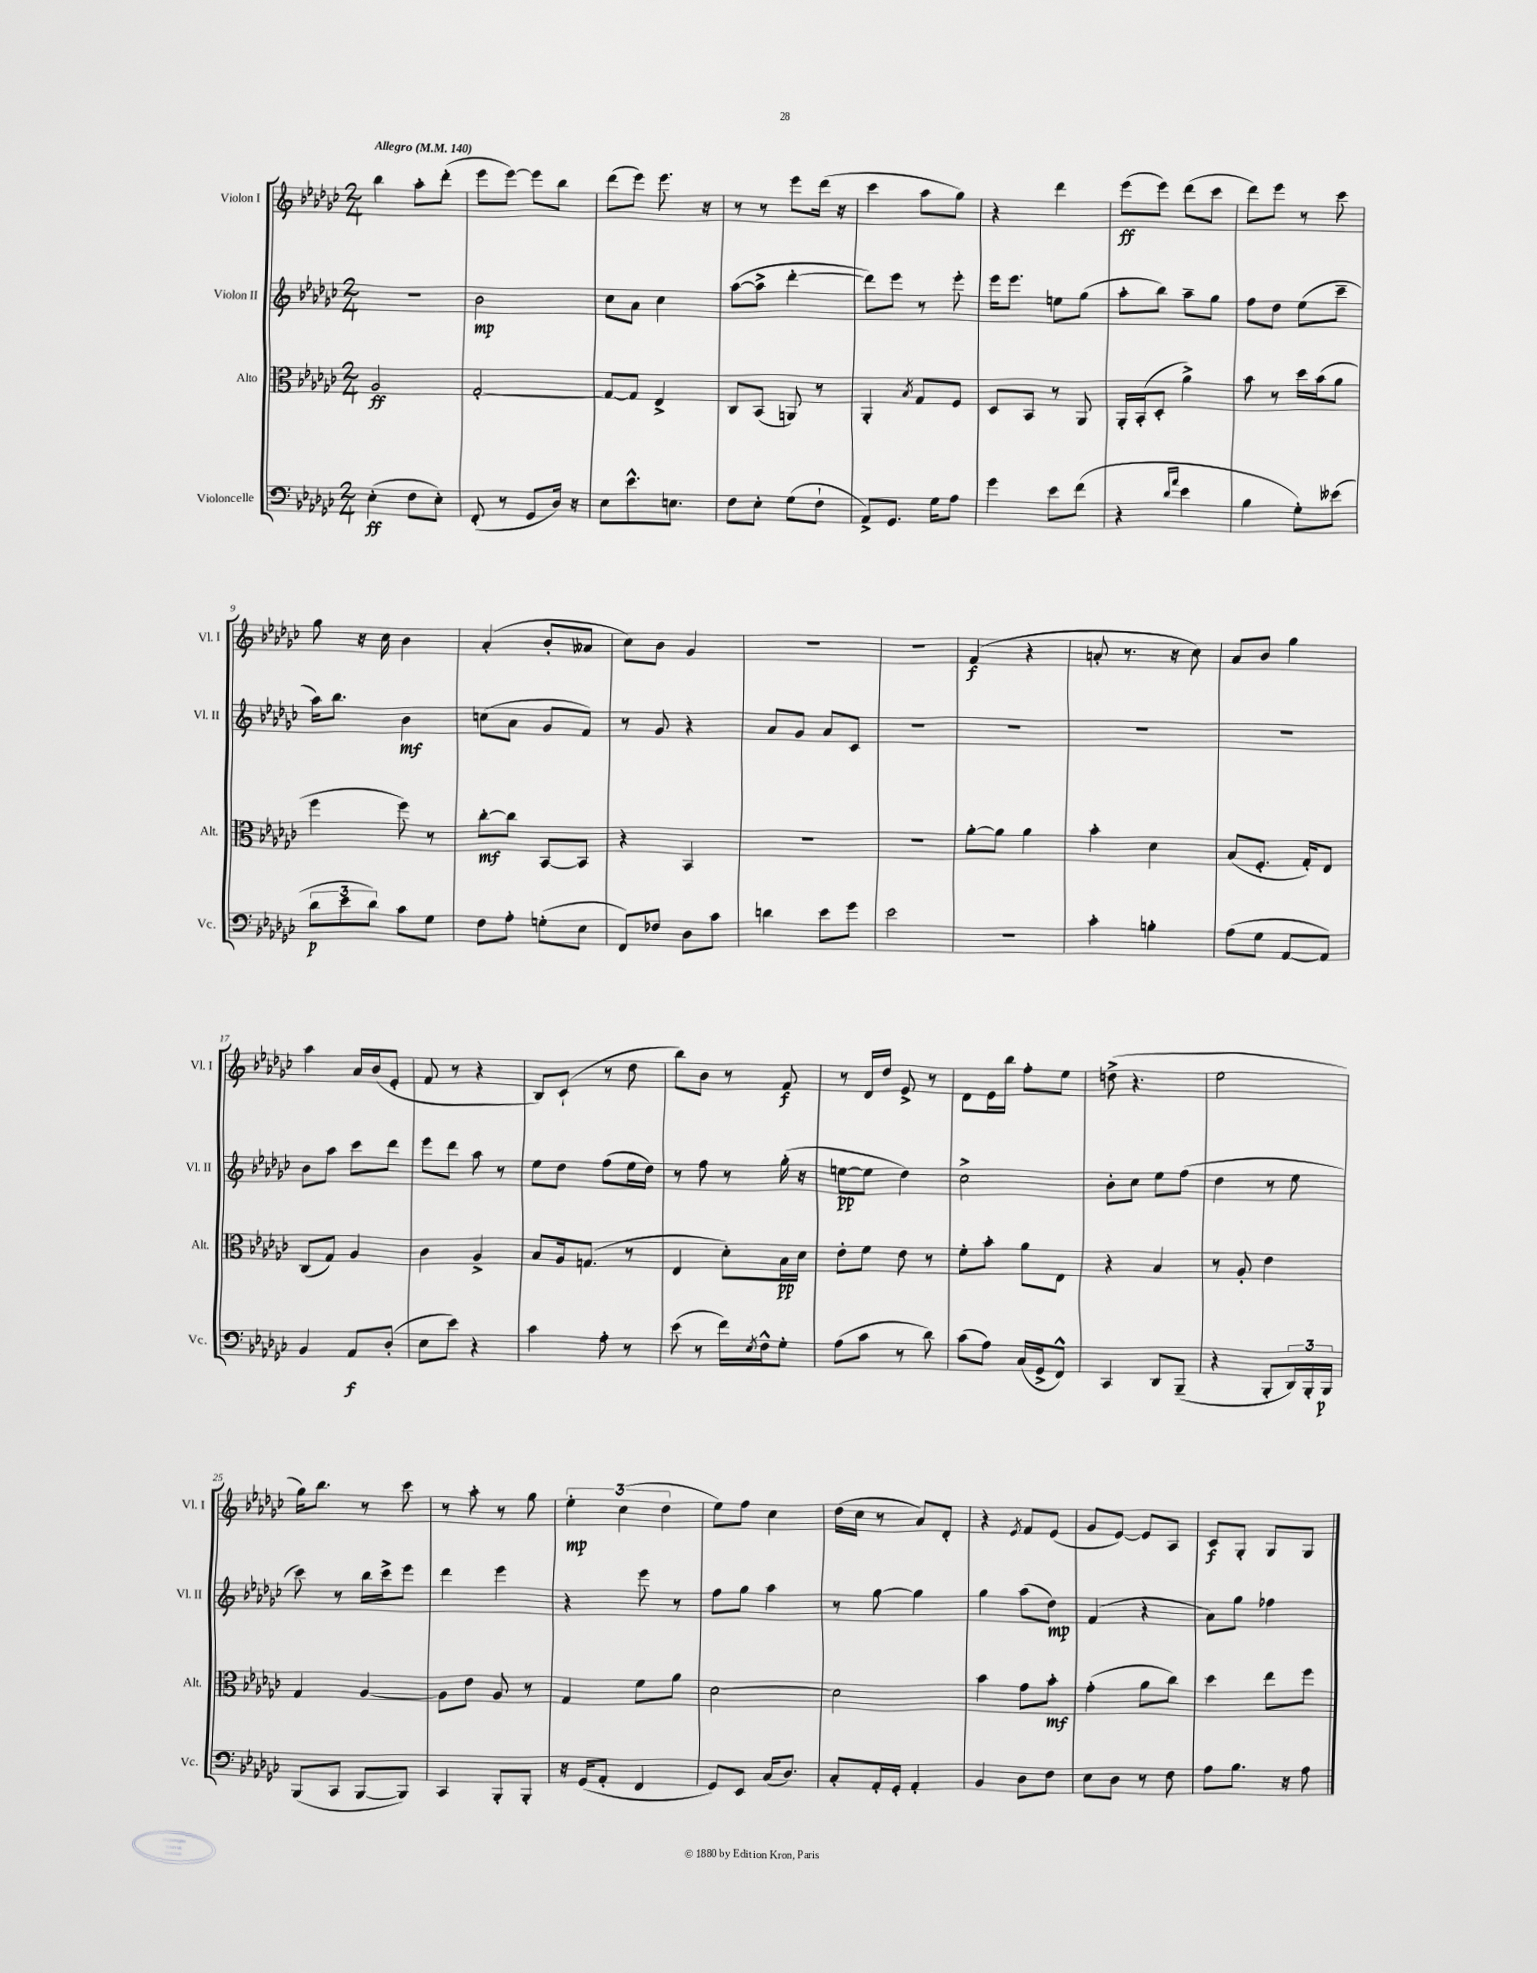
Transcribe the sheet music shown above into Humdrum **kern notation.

**kern	**kern	**kern	**kern
*staff4	*staff3	*staff2	*staff1
*clefF4	*clefC3	*clefG2	*clefG2
*k[b-e-a-d-g-c-]	*k[b-e-a-d-g-c-]	*k[b-e-a-d-g-c-]	*k[b-e-a-d-g-c-]
*M2/4	*M2/4	*M2/4	*M2/4
*MM140	*MM140	*MM140	*MM140
(4E-'\	2A-/	2r	4bb-\
8F\L	.	.	8aa-'\L
8E-'\J)	.	.	(8ddd-'\J
=	=	=	=
(8FF'/	[2G-'/	2b-\	8eee-\L
8r	.	.	[8eee-\J)
8GG-/L	.	.	8eee-\]L
16D-/Jk)	.	.	8bb-\J
16r	.	.	.
=	=	=	=
8E-\L	8G-/_L	8cc-\L	(8ddd-\L
8.e-^^\	8G-/]J	8a-\J	8eee-\J)
.	4E-^/	4cc-\	8.eee-\
8.E\J	.	.	.
.	.	.	16r
=	=	=	=
8F\L	8C-/L	([8aa-\L	8r
8E-'\J	(8BB-/J	8aa-^\]J	8r
(8G-\L	8AA/)	[4ddd-'\	8eee-\L
8F`\J	8r	.	(16ddd-\Jk
.	.	.	16r
=	=	=	=
8AA-^/L)	4AA-'/	8ddd-\]L)	4ccc-\
8.GG-/J	.	8eee-\J	.
.	8qB-/	.	.
.	8G-/L	8r	8aa-\L
16G-\LK	.	.	.
8A-\J	8F/J	8eee-'\	8gg-\J)
=	=	=	=
4g-\	8D-/L	16eee-\LK	4r
.	.	8.eee-\J	.
.	8BB-/J	.	.
8e-\L	8r	8ee\L	4ddd-\
(8f\J	8AA-/	(8gg-\J	.
=	=	=	=
4r	16AA-'/LL	8aa-'\L	(8eee-\L
.	(16BB-'/J	.	.
.	8D-'/J	8bb-\J)	8eee-\J)
16qqd-/LL	.	.	.
16qqa-/JJ	.	.	.
4e-\	4a-^\)	8aa-~\L	(8ddd-\L
.	.	8gg-\J	8ccc-\J
=	=	=	=
4B-\	8b-\	8ff\L	8ddd-\L)
.	8r	8dd-\J	8eee-\J
8G-'\L)	16dd-\LL	(8ee-\L	8r
.	(16b-\J	.	.
(8e--\J	8a-\J	8ccc-~\J	8ccc-\
=	=	=	=
12d-\L	4ff\	16aa-\LK)	8gg-\
.	.	8.bb-\J	.
12e-\	.	.	.
.	.	.	16r
12d-\J)	.	.	.
.	.	.	16cc-\
8c-\L	8ff\)	4b-\	4b-\
8G-\J	8r	.	.
=	=	=	=
8F\L	[8cc-'\L	(8cc\L	(4a-'/
8A-'\J	8cc-\]J	8a-\J	.
(8G'\L	[8BB-/L	8g-/L	8b-'/L
8E-\J	8BB-/]J	8f/J)	8a--/J
=	=	=	=
8FF/L)	4r	8r	8cc-\L)
8F-/J	.	8g-/	8b-\J
8D-\L	4BB-/	4r	4g-/
8c-\J	.	.	.
=	=	=	=
4d\	2r	8a-/L	2r
.	.	8g-/J	.
8e-\L	.	8a-/L	.
8g-\J	.	8c-/J	.
=	=	=	=
2e-\	2r	2r	2r
=	=	=	=
2r	[8a-'\L	2r	(4f/
.	8a-\]J	.	.
.	4a-\	.	4r
=	=	=	=
4c-'\	4b-'\	2r	8a'/
.	.	.	8.r
4B'\	4d-\	.	.
.	.	.	16r
.	.	.	8cc-\)
=	=	=	=
(8A-\L	(8B-/L	2r	8a-/L
8G-\J	8.F'/J	.	8b-/J
[8AA-/L	.	.	4gg-\
.	16G-'/LK)	.	.
8AA-/]J)	8E-/J	.	.
=	=	=	=
4BB-/	(8C-/L	8b-\L	4aa-\
.	8G-/J)	8aa-\J	.
8AA-/L	4A-/	8ccc-\L	16a-/LL
.	.	.	(16b-/J
(8D-'/J	.	8ddd-\J	8e-'/J
=	=	=	=
8E-\L	4c-\	8eee-\L	8f/
8e-\J)	.	8ddd-\J	8r
4r	4A-^/	8aa-\	4r
.	.	8r	.
=	=	=	=
4c-\	8B-/L	8ee-\L	8B-/L)
.	16A-/k	8dd-\J	(8c-`/J
.	(8.G/J	.	.
8A-'\	.	(8ff\L	8r
8r	8r	16ee-\L	8dd-\
.	.	16dd-\JJ)	.
=	=	=	=
(8e-\	4E-/	8r	8bb-\L)
8r	.	8ff\	8b-\J
16f\LL)	8d-'\L)	8r	8r
8qE-/	.	.	.
16F^^\J	.	.	.
8G-'\J	16B-\L	(16gg-'\	8f/
.	16d-\JJ	16r	.
=	=	=	=
(8A-\L	8e-'\L	[8ee\L	8r
8c-\J	8f\J	8ee\]J	16d-/LL
.	.	.	16dd-/JJ
8r	8e-\	4dd-\)	8e-^/
8d-\)	8r	.	8r
=	=	=	=
(8c-\L	8f'\L	2cc-^\	8d-\L
8A-\J)	8b-'\J	.	16e-\L
.	.	.	16bb-\JJ
(16C-/LL	8a-\L	.	8ff'\L
16GG-^/J	.	.	.
8FF^^/J)	8E-\J	.	8ee-\J
=	=	=	=
4CC-/	4r	8b-'\L	(8dd^\
.	.	8cc-\J	4.r
8DD-/L	4B-/	8ee-\L	.
(8BBB-~/J	.	(8ff\J	.
=	=	=	=
4r	8r	4dd-\	2ee-\
.	8A-'/	.	.
8BBB-'/L	4e-\	8r	.
24DD-/L)	.	8ee-\	.
24BBB-'/	.	.	.
24BBB-/JJ	.	.	.
=	=	=	=
(8BBB-/L	4G-/	8ccc-\)	16gg-\LK)
.	.	.	8.bb-\J
8CC-/J	.	8r	.
[8BBB-/L	[4A-/	16bb-\LL	8r
.	.	16ccc-^\J	.
8BBB-/]J)	.	8eee-\J	8ccc-\
=	=	=	=
4CC-/	8A-\]L	4ddd-\	8r
.	8e-\J	.	8aa-'\
8BBB-'/L	8A-/	4eee-\	8r
8BBB-'/J	8r	.	8gg-\
=	=	=	=
16r	4G-/	4r	6ee-'\
(16GG-/LK	.	.	.
8AA-'/J	.	.	.
.	.	.	(6cc-\
4FF/	8f\L	8eee-\	.
.	.	.	6dd-\
.	8a-\J	8r	.
=	=	=	=
8GG-/L)	[2d-\	8ff\L	8ee-\L)
8EE-/J	.	8gg-\J	8ff\J
(16C-/LK	.	4aa-\	4cc-\
8.D-/J)	.	.	.
=	=	=	=
8C-'/L	2d-\]	8r	(16dd-\LL
.	.	.	16cc-\JJ
16AA-'/L	.	[8gg-\	8r
16GG-'/JJ	.	.	.
4AA-'/	.	4gg-\]	8a-/L)
.	.	.	8d-'/J
=	=	=	=
4BB-/	4b-\	4gg-\	4r
.	.	.	8qe-/
8D-\L	8g-\L	(8aa-\L	8f/L
8F\J	8b-'\J	8dd-\J)	(8e-/J
=	=	=	=
8E-\L	(4g-'\	(4f/	8g-/L
8D-\J	.	.	[8e-/J)
8r	8a-\L	4r	8e-/]L
8F\	8cc-\J)	.	8A-/J
=	=	=	=
8A-\L	4dd-\	8a-\L)	8c-/L
8.B-\J	.	8gg-\J	8G-'/J
.	8ee-\L	4ff-\	8G-/L
16r	.	.	.
8A-\	8ff\J	.	8G-/J
==	==	==	==
*-	*-	*-	*-
